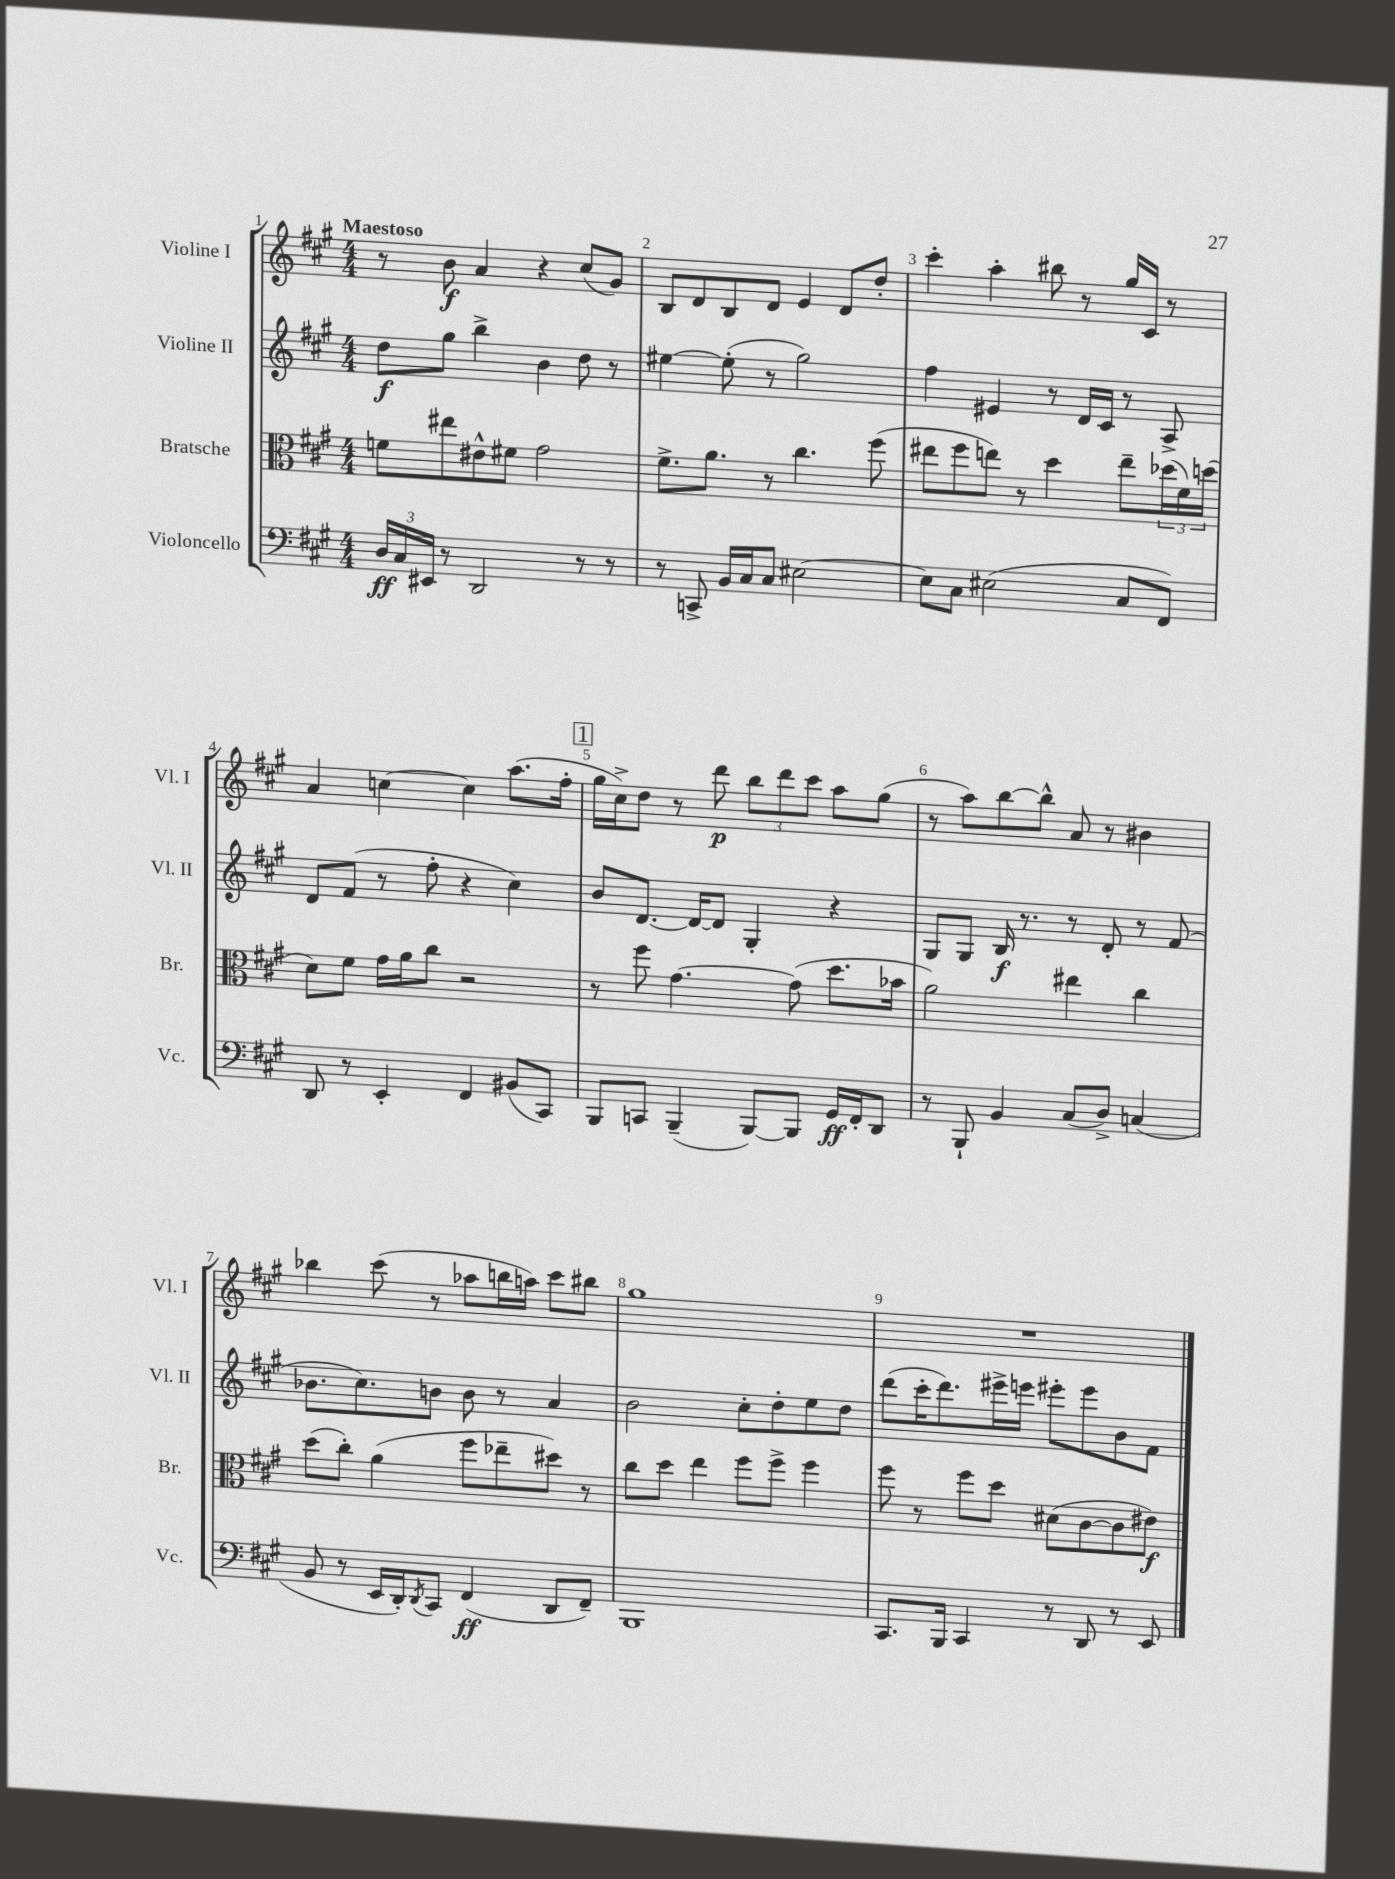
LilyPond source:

<<
\new StaffGroup <<
\new Staff = "s0" \with { instrumentName = "Violine I" shortInstrumentName = "Vl. I" } {
    \clef treble \key a \major \numericTimeSignature \time 4/4 \tempo "Maestoso"
    r8 b'8\f a'4 r4 cis''8( gis'8) |
    b8 d'8 b8 d'8 e'4 d'8 d''8-. |
    cis'''4-. a''4-. bis''8 r8 gis''16 cis'16 r8 |
    a'4 c''4~ c''4 a''8.( fis''16-. |
    \mark \markup { \box "1" } gis''16 cis''16->) d''8 r8 d'''8\p \tuplet 3/2 { b''8 d'''8 cis'''8 } a''8 gis''8( |
    r8 a''8) b''8~ b''8-^ a'8 r8 bis'4 |
    bes''4 cis'''8( r8 aes''8 b''16 a''16) cis'''8 bis''8 |
    gis''1 |
    R1 \bar "|." |
}
\new Staff = "s1" \with { instrumentName = "Violine II" shortInstrumentName = "Vl. II" } {
    \clef treble \key a \major \numericTimeSignature \time 4/4
    d''8\f gis''8 b''4-> b'4 d''8 r8 |
    eis''4~ eis''8-.( r8 gis''2) |
    fis''4 eis'4 r8 d'16 cis'16 r8 a8-> |
    d'8 fis'8( r8 fis''8-. r4 cis''4) |
    \mark \markup { \box "1" } b'8 d'8.~ d'16~ d'8 gis4-. r4 |
    gis8 gis8 b16\f r8. r8 d'8-. r8 fis'8( |
    bes'8. cis''8.) b'8 b'8 r8 a'4 |
    b'2 cis''8-. d''8-. e''8 d''8 |
    d'''8( cis'''16-. d'''8.) eis'''16-> e'''16 eis'''8-. eis'''8 b'8 fis'8 \bar "|." |
}
\new Staff = "s2" \with { instrumentName = "Bratsche" shortInstrumentName = "Br." } {
    \clef alto \key a \major \numericTimeSignature \time 4/4
    f'8 eis''8 eis'8-^ fis'8 gis'2 |
    fis'8.-> a'8. r8 cis''4. fis''8( |
    eis''8 fis''8 e''8) r8 d''4 e''8-- \tuplet 3/2 { des''16( fis'16) d''16( } |
    d'8) fis'8 gis'16 a'16 cis''8 r2 |
    \mark \markup { \box "1" } r8 fis''8 gis'4.~ gis'8( d''8. bes'16 |
    a'2) eis''4 cis''4 |
    d''8( cis''8-.) a'4( fis''8 ees''8-- dis''8) r8 |
    cis''8 d''8 e''4 fis''8 fis''8-> fis''4 |
    fis''8 r8 fis''8 d''8 dis'8( cis'8~ cis'8 eis'8\f) \bar "|." |
}
\new Staff = "s3" \with { instrumentName = "Violoncello" shortInstrumentName = "Vc." } {
    \clef bass \key a \major \numericTimeSignature \time 4/4
    \tuplet 3/2 { d16\ff cis16 eis,16 } r8 d,2 r8 r8 |
    r8 c,8-> b,16 cis16 cis8 eis2~ |
    eis8 cis8 eis2( cis8 fis,8) |
    d,8 r8 e,4-. fis,4 bis,8( cis,8) |
    \mark \markup { \box "1" } b,,8 c,8 b,,4--( b,,8~) b,,8 gis,16\ff fis,16-. d,8 |
    r8 b,,8-! b,4 cis8( d8->) c4( |
    b,8 r8 e,16 d,16-.) \acciaccatura { d,8 } cis,8 fis,4\ff( d,8 fis,8--) |
    b,,1 |
    cis,8. b,,16 cis,4 r8 d,8 r8 e,8 \bar "|." |
}
>>
>>
\layout { \context { \Score \override BarNumber.break-visibility = ##(#f #t #t) barNumberVisibility = #all-bar-numbers-visible } }
